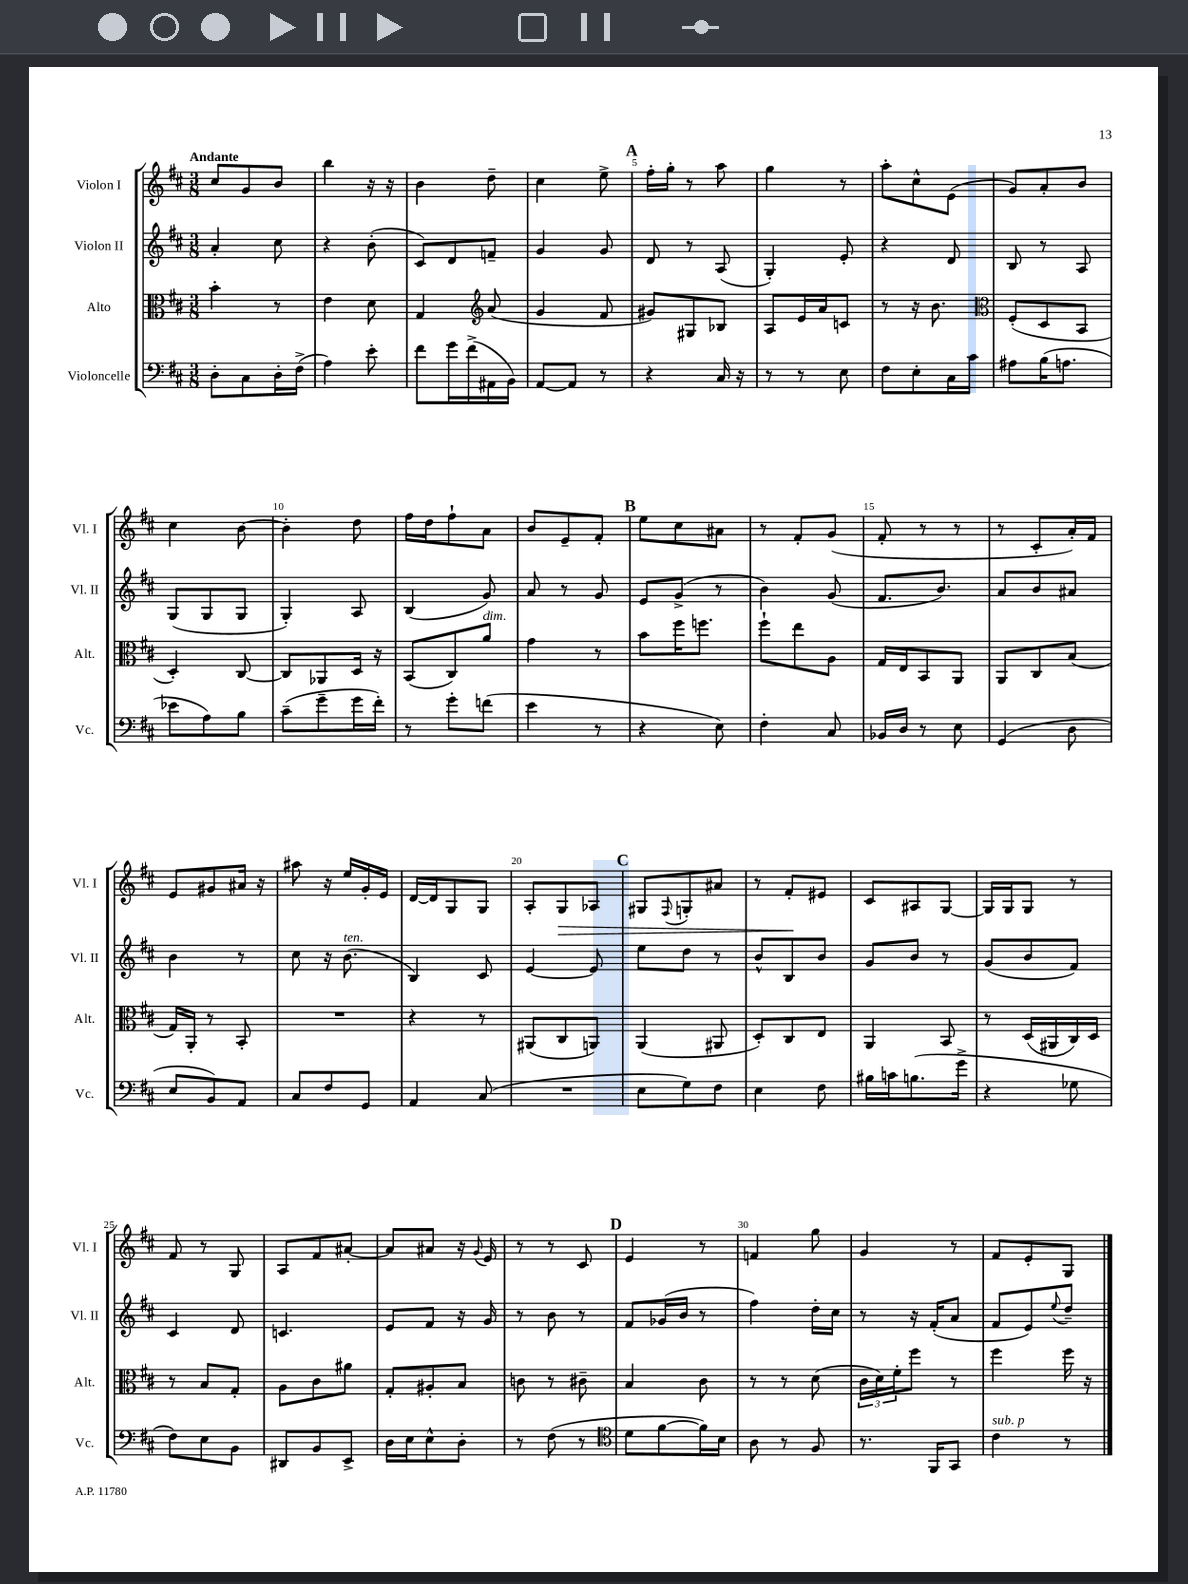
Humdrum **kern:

**kern	**kern	**kern	**kern
*staff4	*staff3	*staff2	*staff1
*clefF4	*clefC3	*clefG2	*clefG2
*k[f#c#]	*k[f#c#]	*k[f#c#]	*k[f#c#]
*M3/8	*M3/8	*M3/8	*M3/8
8D'\L	4b'\	4a'/	8cc#/L
8C#\	.	.	8g/
16D'\L	8r	8cc#\	8b/J
(16F#^\JJ	.	.	.
=	=	=	=
4A\)	4e\	4r	4bb\
8e'\	8d\	(8b'\	16r
.	.	.	16r
=	=	=	=
8f#\L	4G/	8c#/L)	4b\
16g\L	.	8d/	.
(16f#^\	.	.	.
*	*clefG2	*	*
16AA#\	(8a/	8f~/J	8dd~\
16BB\JJ)	.	.	.
=	=	=	=
[8AA/L	4g/	4g/	4cc#\
8AA/]J	.	.	.
8r	8f#/	8g/	8ee^\
=	=	=	=
4r	8g#/L)	8d/	16ff#'\LL
.	.	.	16gg'\JJ
.	8G#/	8r	8r
16C#/	8B-/J	(8A/	8aa\
16r	.	.	.
=	=	=	=
8r	8A/L	4G'/)	4gg\
8r	16e/L	.	.
.	16a/J	.	.
8E\	8c/J	8e'/	8r
=	=	=	=
8F#\L	8r	4r	8aa'\L
8E'\	16r	.	8cc#^^\
.	8.b\	.	.
16C#\L	.	8d/	(8e\J
16c#\JJ	.	.	.
=	=	=	=
*	*clefC3	*	*
8A#\L	(8F#'/L	8B/	8g/L)
(16B\K	8D/	8r	8a'/
8.A\J	.	.	.
.	8BB/J	8A/	8b/J
=	=	=	=
8e-\L	4D'/)	(8G/L	4cc#\
8A\)	.	8G/	.
8B\J	[8C#/	8G/J	[8b\
=	=	=	=
(8c#~\L	8C#/]L	4G'/)	4b'\]
8g~\	8AA-/	.	.
16g\L	16D/Jk	8A/	8dd\
16f#'\JJ)	16r	.	.
=	=	=	=
8r	(8BB/L	(4B/	16ff#\LL
.	.	.	16dd\J
8g'\L	8C#/)	.	8ff#`\
(8f\J	8a/J	8g/)	8a\J
=	=	=	=
4e\	4g\	8a/	8b/L
.	.	8r	8e~/
8r	8r	8g/	8f#'/J
=	=	=	=
4r	8b\L	8e/L	8ee\L
.	16ff#\K	(8g^/J	8cc#\
.	8.ff\J	.	.
8E\)	.	8r	8a#\J
=	=	=	=
4F#'\	8ff#`\L	4b\)	8r
.	8ee\	.	8f#'/L
8C#/	8A\J	(8g/	(8g/J
=	=	=	=
16BB-/LL	16G/LL	8.f#/L	8f#'/
16D/JJ	16E/J	.	.
8r	8BB/	.	8r
.	.	8.b/J)	.
8E\	8AA/J	.	8r
=	=	=	=
(4GG/	8AA/L	8a/L	8r
.	8C#/	8b/	8c#'/L
8D\	(8B/J	8a#/J	16a'/L)
.	.	.	16f#/JJ
=	=	=	=
8E/L	16G/LL)	4b\	8e/L
.	16AA'/JJ	.	.
8BB/)	8r	.	8g#/
8AA/J	8BB'/	8r	16a#/Jk
.	.	.	16r
=	=	=	=
8C#/L	4.r	8cc#\	8aa#\
8F#/	.	16r	16r
.	.	(8.b\	16ee/LL
8GG/J	.	.	16g'/
.	.	.	16e/JJ
=	=	=	=
4AA/	4r	4B/)	[16d/LL
.	.	.	16d/]J
.	.	.	8G/
(8C#/	8r	8c#/	8G/J
=	=	=	=
4.r	(8AA#/L	[4e/	8A'/L
.	8C#/	.	8G/
.	8AA/J)	8e/]	8A-/J
=	=	=	=
8E\L	(4AA/	8ee\L	8G#/L
.	.	.	8qqF#/
8G\)	.	8dd\J	8G'/
8F#\J	8AA#/	8r	8a#/J
=	=	=	=
4E\	8D'/L)	8b^^/L	8r
.	8C#/	8B/	8f#'/L
8F#\	8E/J	8b/J	8e#/J
=	=	=	=
16B#\LL	4AA/	8g/L	8c#/L
16c\J	.	.	.
(8.B\	.	8b/J	8A#/
.	8BB/	8r	[8G/J
16g^\Jk	.	.	.
=	=	=	=
4r	8r	(8g/L	16G/]LL
.	.	.	16G/J
.	(16D/LL	8b/	8G/J
.	16AA#/	.	.
8G-\	16C#/)	8f#/J)	8r
.	16D/JJ	.	.
=	=	=	=
8F#\L)	8r	4c#/	8f#/
8E\	8B/L	.	8r
8BB\J	8G'/J	8d/	8G/
=	=	=	=
8DD#/L	8A\L	4.c/	8A/L
8BB/	8c#\	.	8f#/
8EE^/J	8a#\J	.	[8a#'/J
=	=	=	=
16D\LL	8G'/L	8e/L	8a#/]L
16E\J	.	.	.
8E^^\	8A#'/	8f#/J	8a#/J
8D'\J	8B/J	16r	16r
.	.	.	8qqg/
.	.	16g/	16e/
=	=	=	=
8r	8c\	8r	8r
(8F#\	8r	8b\	8r
8r	8c#~\	8r	8c#/
=	=	=	=
*clefC4	*	*	*
8d\L	4B/	8f#/L	4e/
[8f#\	.	(16g-/L	.
.	.	16b/JJ	.
16f#\]L)	8c#\	8r	8r
16B\JJ	.	.	.
=	=	=	=
8A\	8r	4ff#\)	4f/
8r	8r	.	.
8F#/	(8d\	16dd'\LL	8gg\
.	.	16cc#\JJ	.
=	=	=	=
8.r	24c#\LL	8r	4g/
.	24d\)	.	.
.	24f#'\J	.	.
.	8ff#\J	16r	.
16FF#/LK	.	(16f#'/LK	.
8GG/J	8r	8a/J	8r
=	=	=	=
4c#\	4ff#\	8f#/L	8f#/L
.	.	8e/)	8e'/
.	.	8qqee/	.
8r	16ff#\	8dd~/J	8G/J
.	16r	.	.
==	==	==	==
*-	*-	*-	*-
